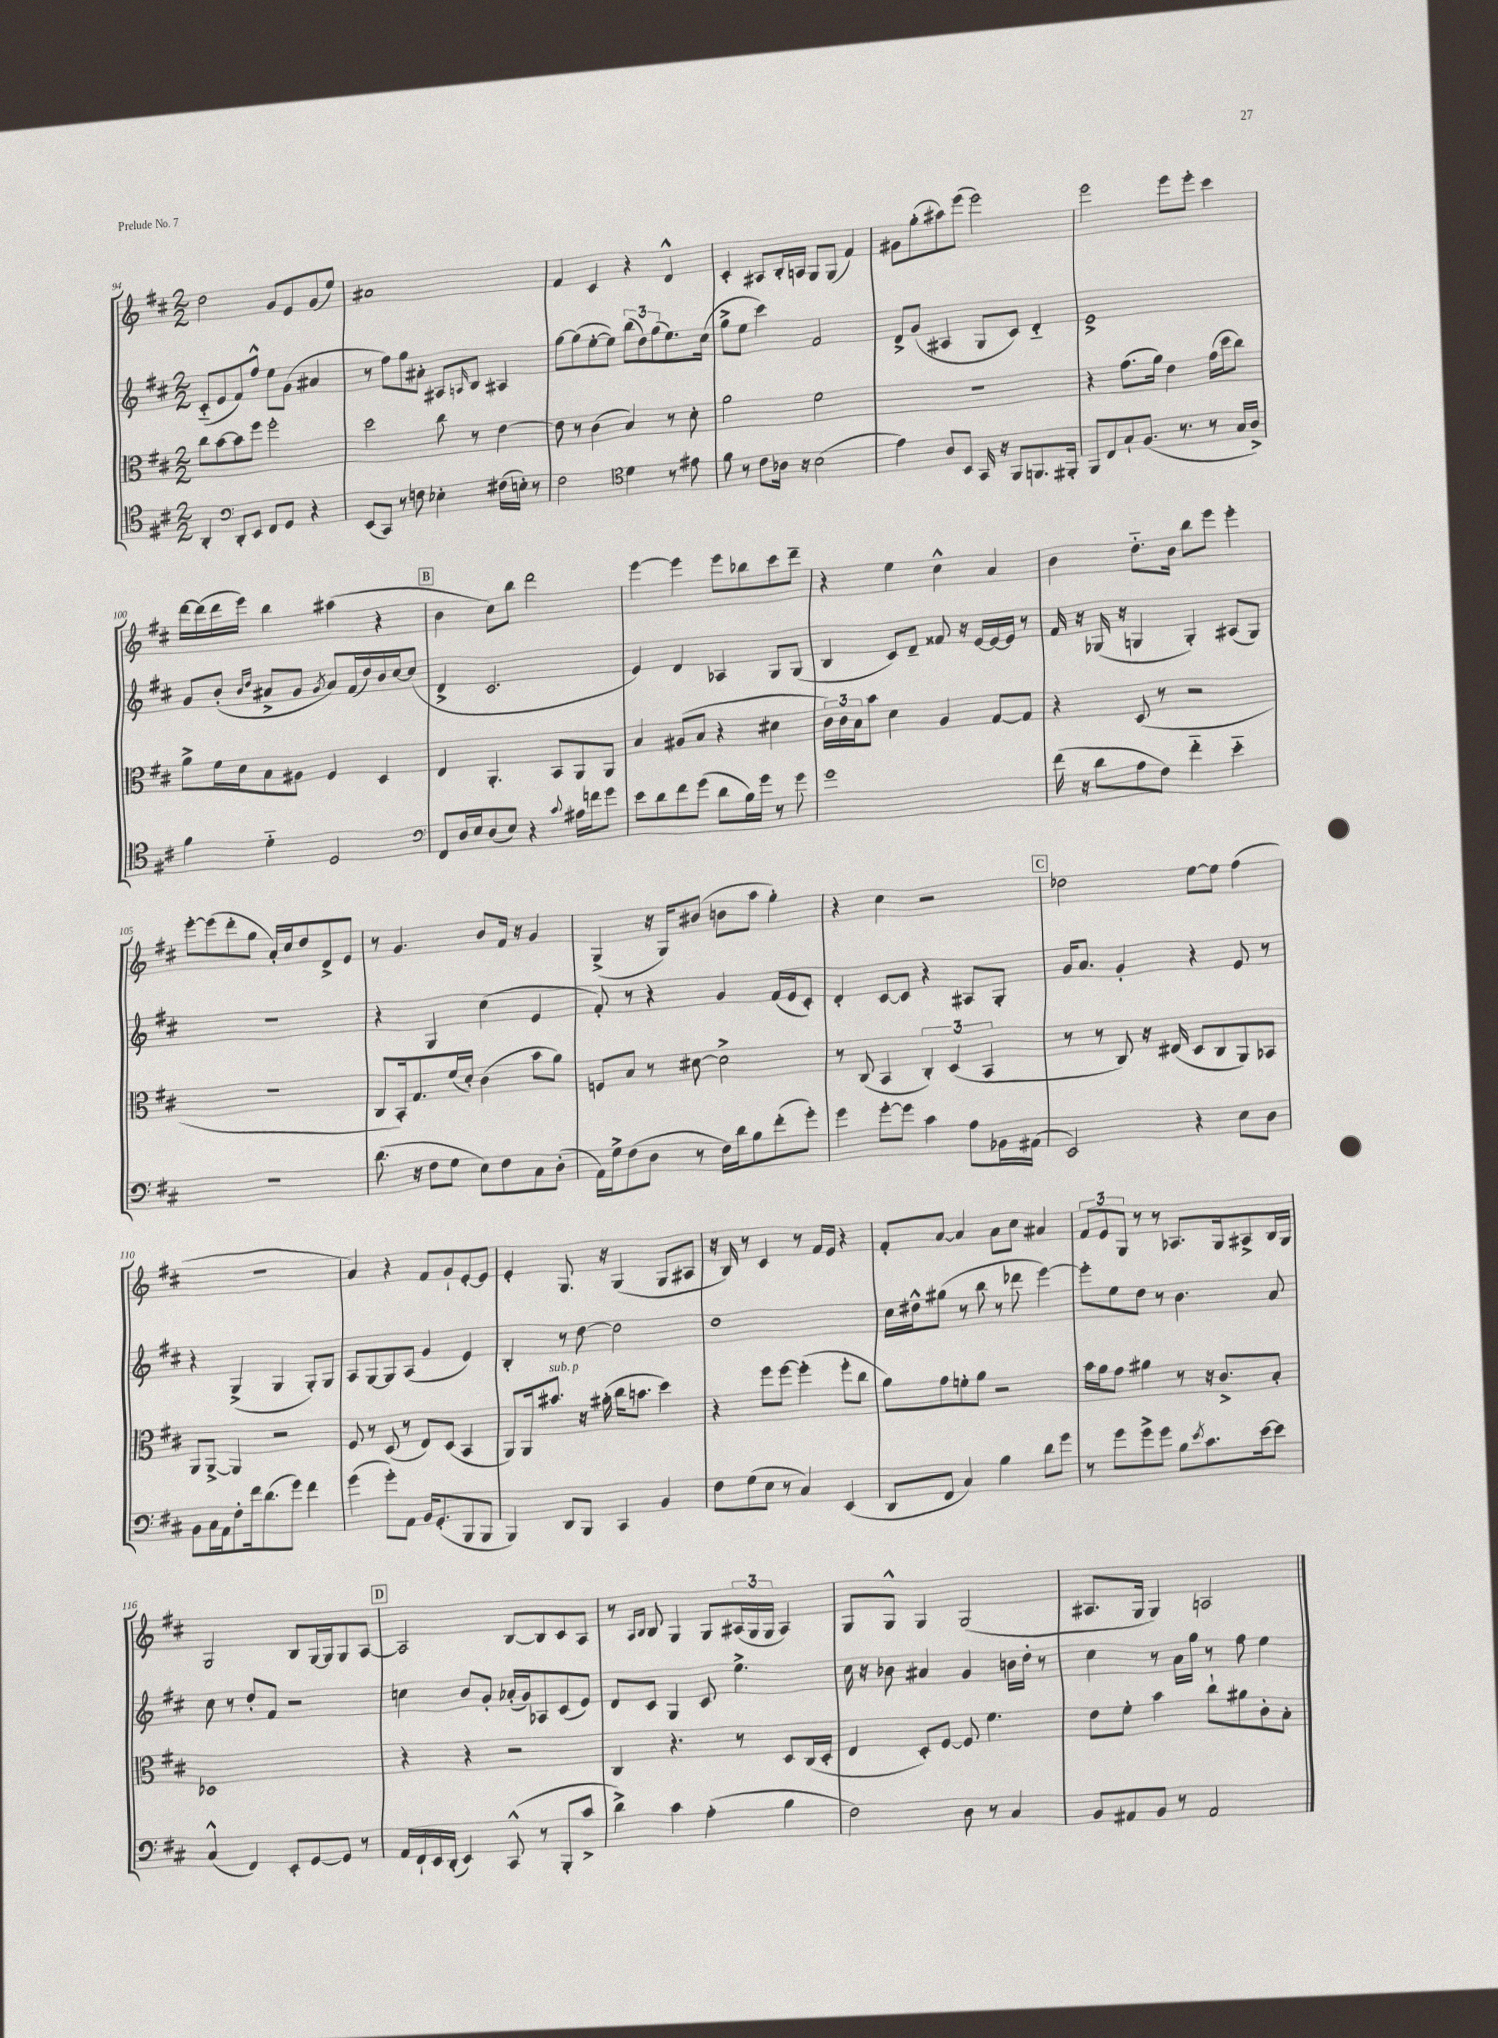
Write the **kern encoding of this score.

**kern	**kern	**kern	**kern
*staff4	*staff3	*staff2	*staff1
*clefC4	*clefC3	*clefG2	*clefG2
*k[f#c#]	*k[f#c#]	*k[f#c#]	*k[f#c#]
*M2/2	*M2/2	*M2/2	*M2/2
4AA'/	8cc#\L	(8c#'~/L	2dd\
.	[8b\	8e/	.
*clefF4	*	*	*
8DD'/L	8b\]	8f#/)	.
8EE/J	8ff#\J	8ff#^^/J	.
8FF#/L	2ff#'\	8ee\L	8g/L
8GG/J	.	(8g\J	8e/
4r	.	4a#/	(8g/
.	.	.	8ee/J)
=	=	=	=
(8EE/L	2dd\	8r	1a#
8CC#/J)	.	8ff#\L)	.
8r	.	8gg\	.
8F\	.	8a#'\J	.
4E-'\	8cc#\	8A#/L	.
.	.	16qqA/	.
.	8r	8B/J	.
(16F#\LL	[4e\	4A#/	.
16E'\JJ)	.	.	.
8r	.	.	.
=	=	=	=
2F#\	8e\]	[8gg\L	4f#/
.	8r	(8gg\]	.
.	(4c#\	[8ee'\	4c#/
.	.	8ee\]J)	.
*clefC4	*	*	*
4d\	4B/)	(12bb\L	4r
.	.	12dd\)	.
.	.	(12gg\	.
8r	8r	8.ee\)	4d^^/
8e#\	8d'\	.	.
.	.	(16cc#\Jk	.
=	=	=	=
8f#\	2a\	8gg^\L	4c#'/
8r	.	8ee\J	.
8c#\L	.	4ccc#\)	8A#/L
16A-\Jk	.	.	16B'/L
16r	.	.	16A/JJ
(2B\	2f#\	2f#/	8G/L
.	.	.	(8G/J
.	.	.	4f#/)
=	=	=	=
4e\)	1r	8d^/L	8g#\L
.	.	(8g/J	(8gg'\
8A/L	.	4A#/	8aa#\)
8BB/J	.	.	(8eee\J
16GG/	.	8G/L	2eee\)
16r	.	.	.
8FF#/L	.	8c#/J)	.
8.FF/	.	4d'~/	.
16FF#'/Jk	.	.	.
=	=	=	=
8FF#/L	4r	1e^	2eee\
8C#/	.	.	.
8G`/	(8.g\L	.	.
(8.F#/J	.	.	.
.	16a\Jk)	.	.
.	4e\	.	8eee\L
8.r	.	.	.
.	.	.	8eee'\J
8r	(16g\LL	.	4ccc#\
.	16dd\J	.	.
16G/LL	8cc#\J)	.	.
16A^/JJ)	.	.	.
=	=	=	=
4f#\	8a^\L	8g/L	[16ddd\LL
.	.	.	(16ddd\]
.	16f#\L	(8b'/J	16ddd\
.	16d\J	.	16eee\JJ)
.	.	16qqb/LL	.
.	.	16qqdd/JJ	.
4d'~\	8B\	8a#^/L	4bb\
.	8A#\J	8g/J	.
.	.	8qg/	.
2D/	4F#/	8a#/L)	(4aa#\
.	.	(16f#/L	.
.	.	16dd/)	.
.	4D/	16b/	4r
.	.	[16cc#/J	.
.	.	(8cc#/]J	.
=	=	=	=
*clefF4	*	*	*
8FF#/L	4E/	4d^/	4b\
16D/L	.	.	.
16E/J	.	.	.
(8D/	4.AA'/	2.c#/	8cc#\L)
8E/J)	.	.	8bb\J
4r	.	.	2ddd\
.	8BB/L	.	.
8qqc#/	.	.	.
16A#\LL	8AA/	.	.
16f\J	.	.	.
8g\J	8AA/J	.	.
=	=	=	=
8e\L	4B/	4e/)	[4eee\
8d\	.	.	.
8f#\	(8A#/L	4d/	4eee\]
(8g\J	8B/J	.	.
8d\L	4r	4A-/	8eee\L
16B\L)	.	.	8bb-\
16g\JJ	.	.	.
8r	4d#\	8G/L	8ccc#\
8g\	.	(8G/J	8ddd~\J
=	=	=	=
1g	24c#\LL)	4B/	4r
.	24c#\	.	.
.	24B\J	.	.
.	8b\J	.	.
.	4d\	8c#/L)	4ee\
.	.	8d~/J	.
.	4A/	8f##/	4cc#^^\
.	.	16r	.
.	.	[16e/LL	.
.	[8G/L	16e/_	4a/
.	.	16e/]JJ	.
.	8G/]J	8r	.
=	=	=	=
(16f#\	4r	16f#/	4b\
16r	.	16r	.
8d\L	.	(16G-/	.
.	.	16r	.
8A\	(8D/	4G/	8.dd'~\L
8F#\J)	8r	.	.
.	.	.	16b\Jk
4f#'~\	2r	4G'/)	8bb\L
.	.	.	8eee\J
4e'~\	.	(8A#/L	4eee'\
.	.	8G/J)	.
=	=	=	=
1r	1r	1r	[8eee'\L
.	.	.	(8eee\]
.	.	.	8ddd'\
.	.	.	8gg\J
.	.	.	16a'/LL)
.	.	.	16cc#/J
.	.	.	8dd/
.	.	.	8d^/
.	.	.	8e/J
=	=	=	=
(8.d\	8C#/L	4r	8r
.	16BB'/k)	.	4.g/
16r	8.G/	.	.
8F#\L	.	4G/	.
8G\J	(16f#/L	.	.
.	16d'/JJ)	.	.
8E\L)	(4c#\	(4cc#\	8b/L
8F#\	.	.	16f#/Jk
.	.	.	16r
8C#\	8b\L	4e/	4g/
(8D'\J	8a\J)	.	.
=	=	=	=
16AA\LL)	8F/L	8f#'/)	(4G^/
16G^\J	.	.	.
(8F#\	8B/J	8r	.
8D\J	8r	4r	16r
.	.	.	16G/LK)
8r	[8d#\	.	(8b#/J
16F#\LL)	2d#^\]	4g/	8b\L
16d\J	.	.	.
8B\	.	.	8aa\J
(8f#'\	.	(16f#/LL	4gg'\)
.	.	16e/J	.
8g'\J)	.	8c#'/J)	.
=	=	=	=
4g\	8r	4d'/	4r
.	(8C#/	.	.
[8g'\L	4BB/	[8c#/L	4cc#\
8g\]J	.	8c#/]J	.
4c#\	6C#'/)	4r	2r
.	(6D/	.	.
8A\L	.	8A#/L	.
.	6BB/	.	.
16BB-\L	.	8G'/J	.
(16AA#\JJ	.	.	.
=	=	=	=
2EE/)	8r	16g/LK	2dd-\
.	.	8.a/J	.
.	8r	.	.
.	8C#/)	4g'/	.
.	16r	.	.
.	(16E#/	.	.
4r	8D/L	4r	[8ee\L
.	8C#/	.	8ee\]J
8E\L	8AA/)	8e/	(4ff#\
8D\J	8BB-/J	8r	.
=	=	=	=
8BB\L	8AA/L	4r	1r
16C#\L	[8AA^/J	.	.
16AA\J	.	.	.
8F#'\	4AA/]	(4G^/	.
16f#\k	.	.	.
(8.d\	.	.	.
.	2r	4G/	.
8g\J)	.	.	.
4f#\	.	8G'/L)	.
.	.	8G/J	.
=	=	=	=
(4g\	8F#/	8A/L	4a/)
.	8r	[8G/	.
8g'\L)	(8D/	8G/]	4r
8AA\J	8r	(8A/J	.
16BB/LK	8E/L)	4g/	8f#/L
(8.GG'/	.	.	.
.	(8D/J	.	8g`/
8BBB/	4BB/	4e/)	[8e'/
8BBB/J	.	.	8e/]J
=	=	=	=
4BBB/)	8AA/L)	4B'/	4e'/
.	16AA/k	.	.
.	8.b#/J	.	.
8DD/L	.	8r	8.G/
8BBB/J	16r	[8dd\	.
.	(16a#'\	.	16r
4CC#/	16cc#\LK	2dd\]	(4G/
.	8.b\J	.	.
4BB/	4dd\)	.	8G/L
.	.	.	8A#/J
=	=	=	=
8F#\L	4r	1dd	16r
.	.	.	16B/)
(8G\	.	.	8r
8E\J	8ff#\L	.	4c#/
8r	[8ff#\J	.	.
4C#/)	(4ff#'\]	.	8r
.	.	.	16f#/LL
.	.	.	16e/JJ
(4EE/	8ff#'\L	.	4r
.	8cc#\J	.	.
=	=	=	=
8DD/L	8a\L)	16cc#\LL	8f#'/L
.	.	16dd#^^\J	.
8FF#/J	8g\	(8gg#\J	[8a/J
4C#/)	8f'\	8r	4a/]
.	8a\J	8bb\	.
4B\	2r	8r	8a\L
.	.	8ddd-\	8cc#\J
8d\L	.	[4eee\)	4a#/
8g\J	.	.	.
=	=	=	=
8r	16b\LL	8eee'\]L	12f#/L
.	16a\J	.	.
.	.	.	12e/
8g\L	8g\J	8ee\	.
.	.	.	12G/J
8g^\	4a#\	8dd\J	8r
8g\J	.	8r	8r
8B\L	8r	4.b\	8.A-/L
8qe/	.	.	.
8.c#\	16r	.	.
.	8.c#^/L	.	16G/k
.	.	.	8A#^/
[16e\k	.	.	.
8e\]J	8B'/J	8a/	16B/L
.	.	.	16G/JJ
=	=	=	=
(4C#^^/	1D-	8cc#\	2G/
.	.	8r	.
4FF#/)	.	8dd'/L	.
.	.	8f#/J	.
8EE'/L	.	2r	8B/L
[8GG/	.	.	[16G/L
.	.	.	16G/]J
8GG/]J	.	.	8G/
8r	.	.	[8A/J
=	=	=	=
16AA/LL	4r	4cc\	2A/]
16FF#`/	.	.	.
16EE/	.	.	.
(16DD'/JJ	.	.	.
4EE/)	4r	8b/L	.
.	.	8g'/J	.
(8CC#^^/	2r	(16a-'/LL	[8B/L
.	.	16g/J)	.
8r	.	8A-/	8B/]
8BBB'/L	.	(8c#/	8c#/
8c#^/J	.	8e/J)	8A/J
=	=	=	=
4d^\)	4C#/	8d/L	8r
.	.	.	16qqA/LL
.	.	.	16qqB/JJ
.	.	8c#/J	8B/
4c#\	4.r	4G/	4G/
(4A'\	.	8c#/	8G/L
.	8r	4.ee^\	(24A#/L
.	.	.	24G/
.	.	.	24G/JJ
4B\	8D/L	.	4A#/)
.	(16C#/L	.	.
.	16D'/JJ	.	.
=	=	=	=
2F#\)	4E/	16cc#\	8G/L
.	.	16r	.
.	.	8b-\	8G^^/J
.	8D'/L)	4a#/	4G/
.	[8F#/J	.	.
8D\	8F#/]	4g/	(2G/
8r	4.f#\	.	.
4C#/	.	16b\LL	.
.	.	16dd'\JJ	.
.	.	8r	.
=	=	=	=
8BB/L	8e\L	4cc#\	8.A#/L
8AA#/	8f#'\J	.	.
.	.	.	16G/Jk
8BB/J	4b\	8r	4G/)
8r	.	16a\LL	.
.	.	16gg\JJ	.
2AA#/	8cc#`\L	8r	2A/
.	8a#\	8ff#\	.
.	8c#'\	4ee\	.
.	8B'\J	.	.
==	==	==	==
*-	*-	*-	*-
